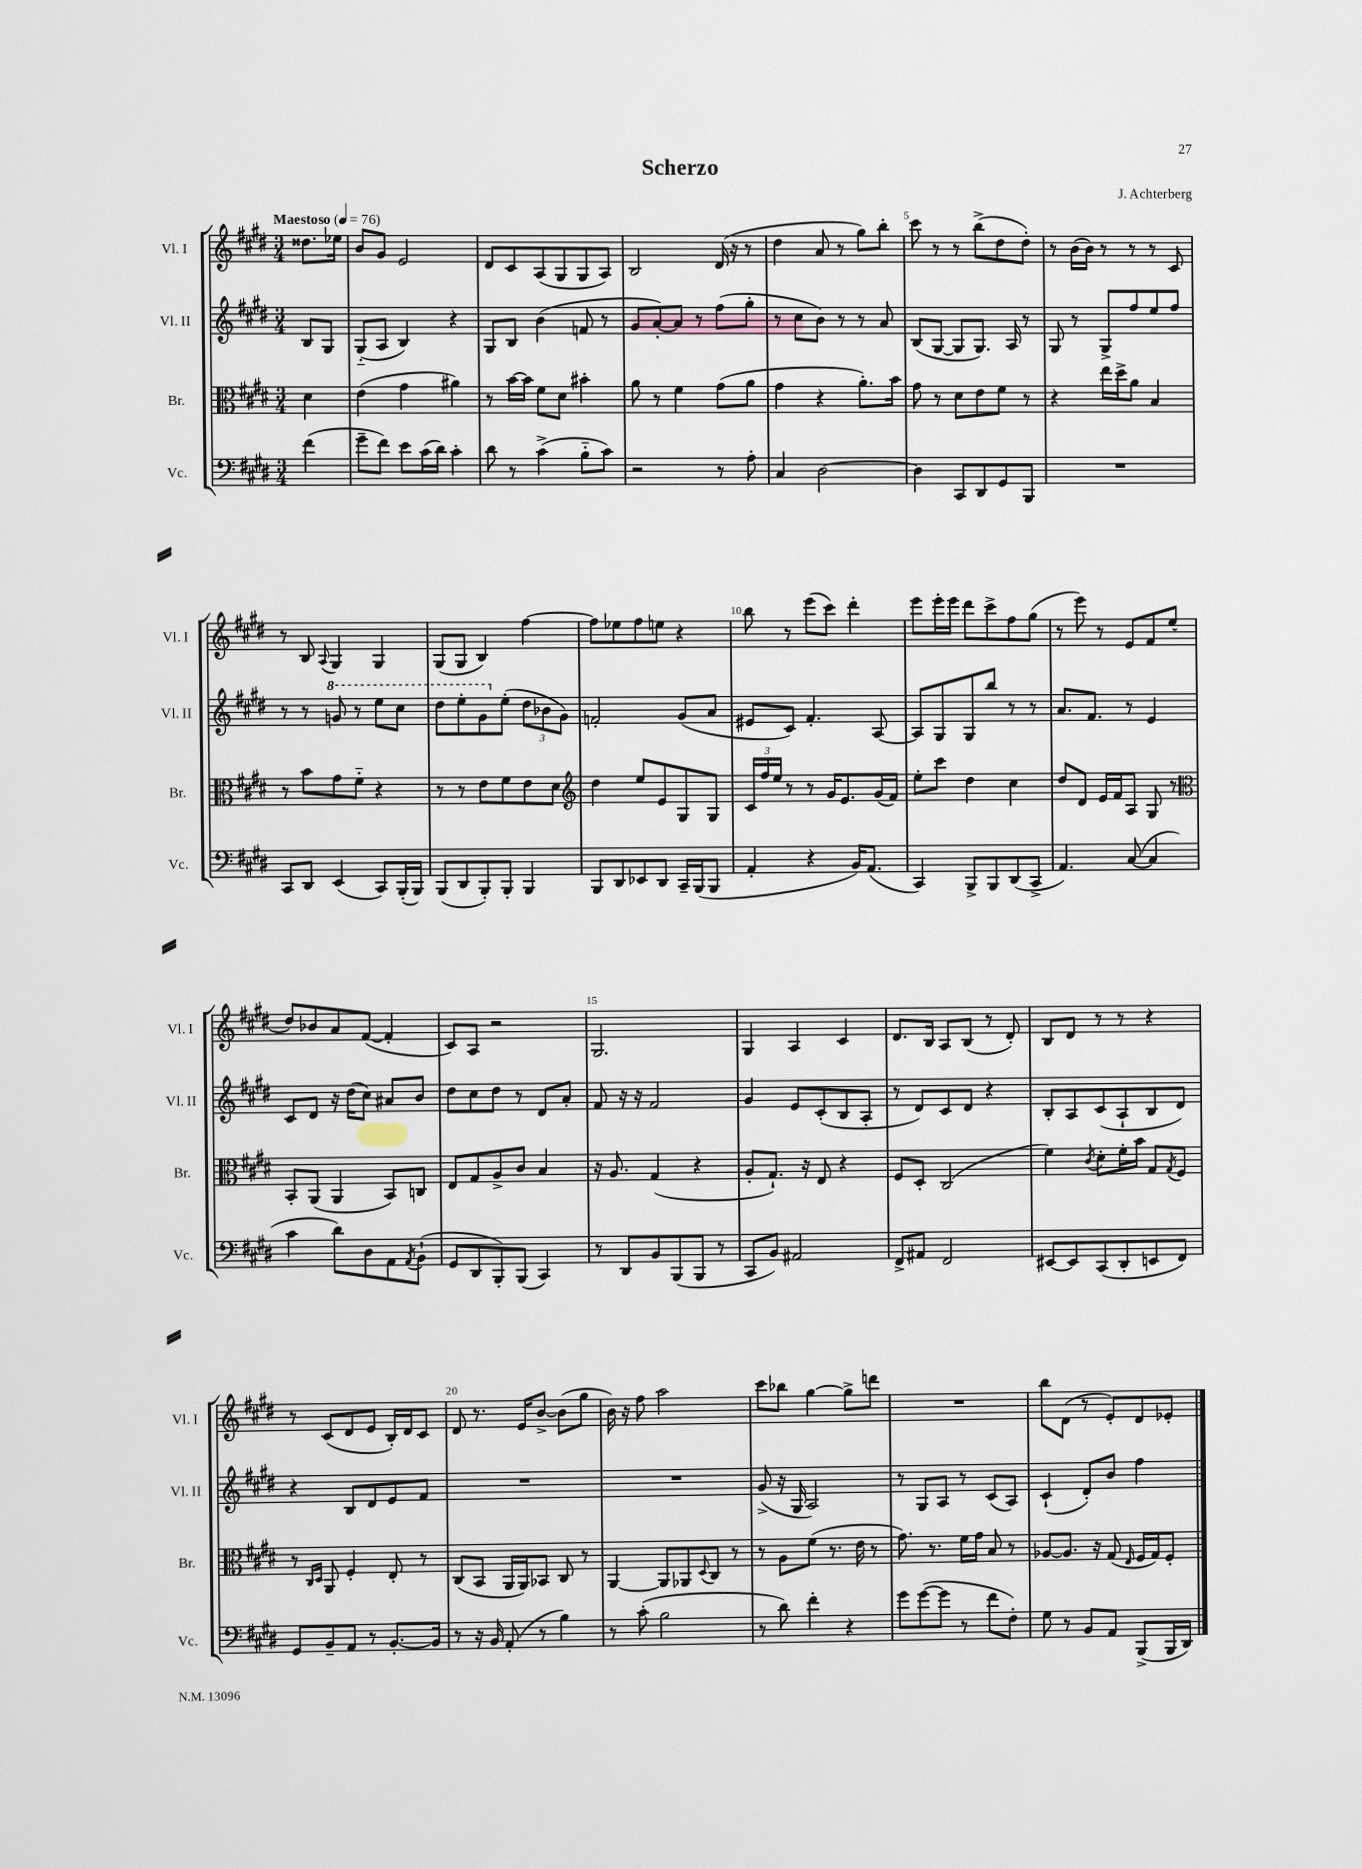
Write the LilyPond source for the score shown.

\header { title = "Scherzo" composer = "J. Achterberg" }
<<
\new StaffGroup <<
\new Staff = "s0" \with { instrumentName = "Vl. I" shortInstrumentName = "Vl. I" } {
    \clef treble \key e \major \numericTimeSignature \time 3/4 \partial 4 \tempo "Maestoso" 4 = 76
    disis''8. ees''16 |
    b'8 gis'8 e'2 |
    dis'8 cis'8 a8( gis8 gis8 a8) |
    b2 dis'16( r16 r8 |
    dis''4 a'8 r8 gis''8) b''8-. |
    cis'''8 r8 r8 b''8->( dis''8 dis''8-.) |
    r8 b'16( b'16) r8 r8 r8 cis'8 |
    r8 b8 \appoggiatura { a8 } gis4 gis4 |
    gis8( gis8 b4) fis''4~ |
    fis''8 ees''8 fis''8 e''8 r4 |
    b''8 r8 e'''8( cis'''8) dis'''4-. |
    e'''8 e'''16-. e'''16 dis'''8 cis'''8-> fis''8 gis''8( |
    r8 e'''8) r8 e'8 fis'8 e''8( |
    dis''8) bes'8 a'8 fis'8~( fis'4-. |
    cis'8) a8 r2 |
    gis2. |
    gis4 a4 cis'4 |
    dis'8. b16 a8 b8( r8 dis'8-.) |
    b8 dis'8 r8 r8 r4 |
    r8 cis'8( dis'8 e'8 b16-.) dis'16 cis'8 |
    dis'8 r8. e'16 b'8~-> b'8( gis''8 |
    b'16) r16 fis''8 a''2 |
    cis'''8 bes''8 gis''4~ gis''8-> d'''8 |
    R2. |
    b''8 dis'8( r8 e'8-.) dis'8 ees'8-. \bar "|." |
}
\new Staff = "s1" \with { instrumentName = "Vl. II" shortInstrumentName = "Vl. II" } {
    \clef treble \key e \major \numericTimeSignature \time 3/4 \partial 4
    b8 gis8 |
    gis8-_( a8 b4) r4 |
    gis8 b8 b'4( f'8 r8 |
    gis'8 a'8~-.) a'8 r8 fis''8( gis''8-. |
    r8 cis''8 b'8) r8 r8 a'8 |
    b8( gis8~ gis8 gis8.) a16 r8 |
    gis8 r8 gis8-> fis''8 e''8 fis''8 |
    r8 r8 \ottava #1 g''8 r8 e'''8 cis'''8 |
    dis'''8 e'''8-. gis''8 \ottava #0 e''8-.( \tuplet 3/2 { dis''8 bes'8 gis'8) } |
    f'2-. gis'8( a'8 |
    eis'8 cis'8) fis'4.-. a8~ |
    a8 gis8 gis8 b''8 r8 r8 |
    a'8. fis'8. r8 e'4 |
    cis'8 dis'8 r16 dis''16( cis''8) ais'8 b'8 |
    dis''8 cis''8 dis''8 r8 dis'8 a'8-. |
    fis'8 r16 r16 fis'2 |
    gis'4 e'8 cis'8-.( b8 a8-. |
    r8 dis'8) cis'8 dis'8 r4 |
    b8-. a8 cis'8( a8-! b8 dis'8) |
    r4 b8 dis'8 e'8 fis'8 |
    R2. |
    R2. |
    gis'8->( r16 gis16 a2) |
    r8 gis8 a8 r8 cis'8( a8) |
    cis'4-!( dis'8-.) b'8 fis''4 \bar "|." |
}
\new Staff = "s2" \with { instrumentName = "Br." shortInstrumentName = "Br." } {
    \clef alto \key e \major \numericTimeSignature \time 3/4 \partial 4
    dis'4 |
    e'4( gis'4 ais'4) |
    r8 b'16~ b'16 fis'8 dis'8 bis'4-. |
    a'8 r8 fis'4 gis'8( a'8 |
    gis'4 r4 a'8.-.) b'16 |
    gis'8 r8 dis'8 e'8 fis'8 r8 |
    r4 e''16 dis''16-> a'8 b4 |
    r8 b'8 gis'8 fis'8-_ r4 |
    r8 r8 e'8 fis'8 e'8 dis'8 |
    \clef treble dis''4 e''8 e'8 gis8 gis8 |
    \tuplet 3/2 { cis'16 fis''16 e''16 } r8 r8 gis'16 e'8. gis'16( fis'16) |
    e''8-. cis'''8 dis''4 cis''4 |
    dis''8 dis'8 e'16 fis'16 a8 gis8 r8 |
    \clef alto b,8-. a,8( a,4 b,8) c8 |
    e8 gis8 a8-> cis'8 b4 |
    r16 a8. gis4( r4 |
    a8-. gis8.-!) r16 e8 r4 |
    fis8 dis8-. cis2( |
    fis'4) \acciaccatura { cis'8 } dis'8-. fis'16-. b'16 gis8 \acciaccatura { gis8 } fis8 |
    r8 \grace { cis16 dis16 } a,8 fis4-. e8-. r8 |
    cis8( b,8 a,16 a,16) bes,8 cis8 r8 |
    a,4~ a,8 aes,8 \appoggiatura { dis8 } cis8 r8 |
    r8 a8 fis'8( r8. e'16 r8 |
    gis'8.) r8. fis'16 gis'16 b8 r8 |
    aes8~ aes8. r16 gis8( \grace { e16 } fis16 gis16) fis8-. \bar "|." |
}
\new Staff = "s3" \with { instrumentName = "Vc." shortInstrumentName = "Vc." } {
    \clef bass \key e \major \numericTimeSignature \time 3/4 \partial 4
    fis'4( |
    gis'8-- fis'8) e'8 cis'16( dis'16) cis'4-. |
    dis'8 r8 cis'4->( b8-_ cis'8) |
    r2 r8 a8-. |
    cis4 dis2~ |
    dis4 cis,8 dis,8 gis,8 b,,8 |
    R2. |
    cis,8 dis,8 e,4( cis,8) b,,16-.( b,,16) |
    b,,8( dis,8 b,,8-.) b,,8-. b,,4 |
    b,,8 dis,8 ees,8 dis,8 cis,16-- b,,16( b,,8 |
    a,4-. r4 b,16) a,8.( |
    cis,4) b,,8-> b,,8 dis,8( cis,8-> |
    a,4.) cis8~( cis4 |
    cis'4 dis'8) dis8 a,8 \acciaccatura { a,8 } b,8-!( |
    gis,8 dis,8 b,,8-.) b,,8( cis,4) |
    r8 dis,8 b,8 b,,8( b,,8 r8 |
    cis,8 b,8) ais,2 |
    fis,8-> ais,8 fis,2 |
    eis,8~ eis,8 cis,8( dis,8-. e,8 fis,8) |
    gis,8 b,8-- a,8 r8 b,8.~-. b,16 |
    r8 r16 b,16 a,8-.( r8 b4) |
    r8 cis'8-.( b2 |
    r8 dis'8) fis'4-. r4 |
    gis'8 gis'8~( gis'8 r8 fis'8 fis8-.) |
    gis8 r8 b,8 a,8 b,,8->( b,,16 dis,16) \bar "|." |
}
>>
>>
\layout { \context { \Score \override BarNumber.break-visibility = ##(#f #t #t) barNumberVisibility = #(every-nth-bar-number-visible 5) } }
